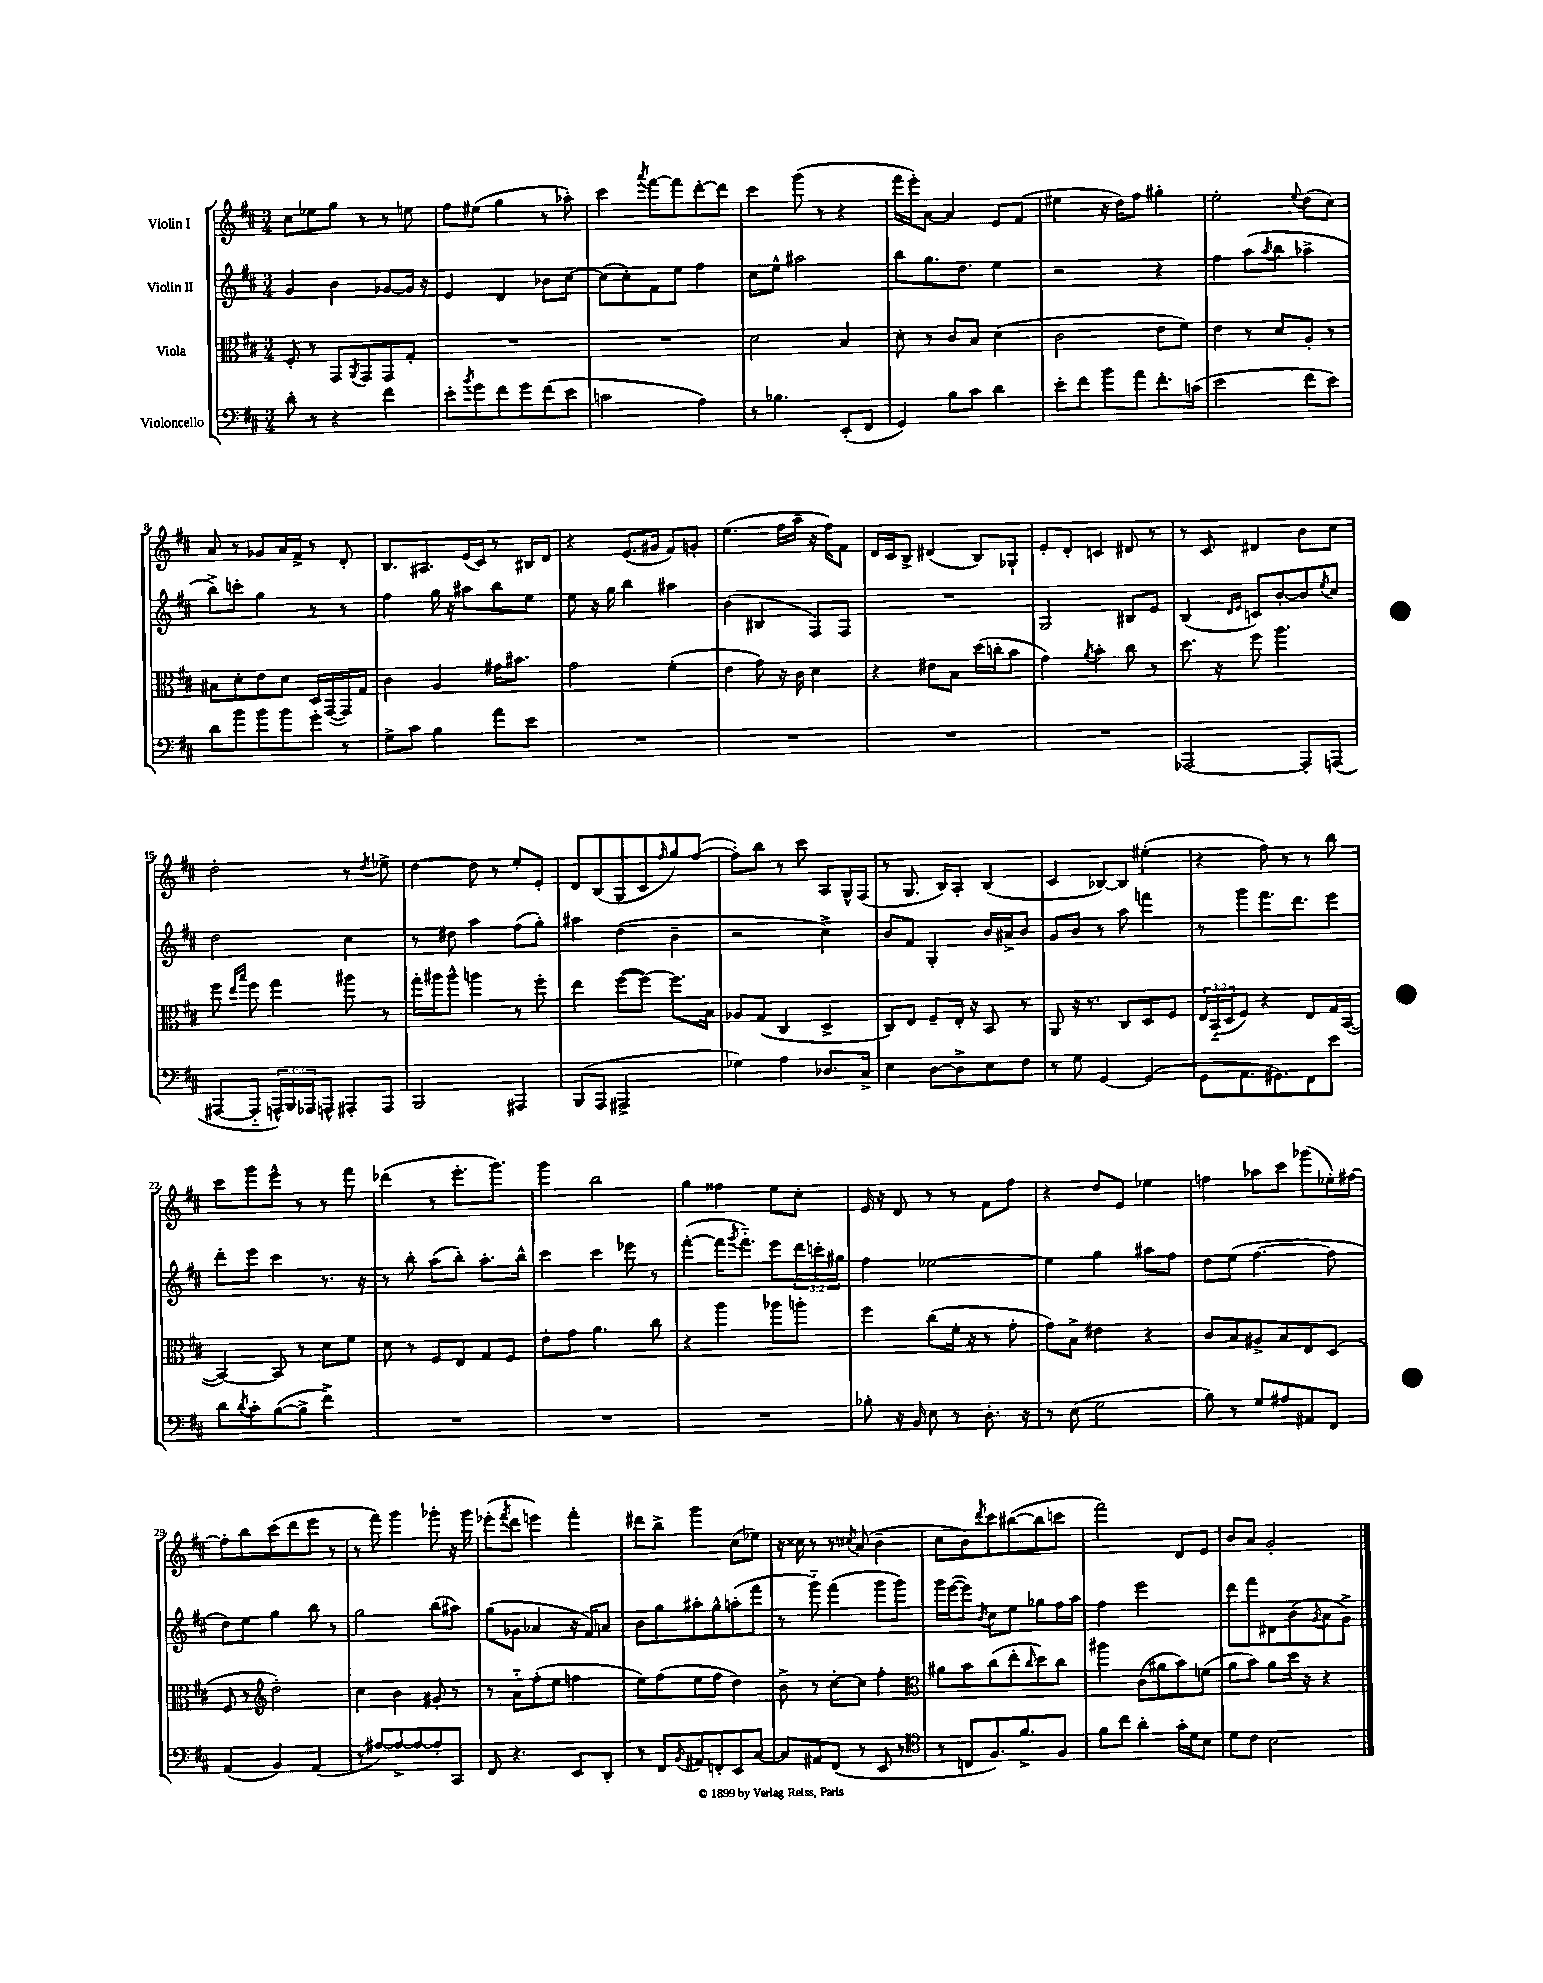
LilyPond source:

<<
\new StaffGroup <<
\new Staff = "s0" \with { instrumentName = "Violin I" } {
    \clef treble \key d \major \numericTimeSignature \time 3/4
    cis''8 ees''8 g''8 r8 r8 e''8 |
    fis''8 eis''8( g''4 r8 aes''8-.) |
    cis'''4 \acciaccatura { a'''8 } fis'''8~ fis'''8 d'''8~-. d'''8 |
    cis'''4 g'''8( r8 r4 |
    fis'''16 e'''16-.) a'8~ a'4 e'8 fis'8( |
    eis''4 r16 d''16) fis''8 gis''4-. |
    e''2-. \appoggiatura { e''8 } d''8( cis''8) |
    a'8 r8 ges'8 a'16 fis'16-> r8 d'8-. |
    b8. ais8. e'16( cis'16) r8 bis16 d'16 |
    r4 e'8.( gis'16 fis'8) g'8-. |
    e''4.( fis''16 a''16-- r16 fis''16) fis'8 |
    d'16 cis'16 b8-> dis'4( b8) ges8-! |
    e'8-. d'8-. c'4 dis'8 r8 |
    r8 cis'8 dis'4 b'8 cis''8 |
    d''2-. r8 \acciaccatura { d''8 } ees''8-> |
    d''4~ d''8 r8 e''8-. e'8-. |
    d'8 b8( g8 cis'8 \grace { fis''16 } g''8) fis''8~( |
    fis''8-.) b''8 r8 cis'''8 a8 g16-^ fis16( |
    r8 g8. b16) a8-. b4( |
    cis'4 bes8~) bes8 eis''4-.( |
    r4 fis''8) r8 r8 b''8 |
    cis'''8 g'''8 e'''8-^ r8 r8 fis'''8 |
    des'''4( r8 e'''8.-. g'''8.) |
    g'''4 b''2 |
    g''4 fisis''4 e''8 cis''8-. |
    e'16 r16 d'8 r8 r8 fis'8 fis''8 |
    r4 d''8 e'8 ees''4 |
    f''4 aes''8 cis'''8 ges'''8( ees''16-.) fis''16~ |
    fis''8-. b''8 cis'''8( d'''8 e'''8 r8 |
    r8 fis'''8) g'''4 ges'''8-. r16 ges'''16 |
    ees'''8-.( \acciaccatura { fis'''8 } d'''8 e'''4) fis'''4-. |
    dis'''8 b''8-> g'''4 cis''8( ees''8) |
    r16 cisis''16 r8 r8 \acciaccatura { cis''8 } a'8( b'4-- |
    cis''8 b'8) \acciaccatura { d'''8 } cis'''8 bis''8~( bis''8 c'''8 |
    fis'''2) d'8 e'8 |
    b'8 a'8 g'2-. \bar "|." |
}
\new Staff = "s1" \with { instrumentName = "Violin II" } {
    \clef treble \key d \major \numericTimeSignature \time 3/4 \override Staff.TupletNumber.text = #tuplet-number::calc-fraction-text
    g'4 b'4 ges'8~ ges'16 r16 |
    e'4 d'4 bes'8 cis''8~ |
    cis''8( cis''8-.) fis'8 e''8 fis''4 |
    cis''8 e''8-^ ais''2 |
    b''8 g''8. d''8. e''4 |
    r2 r4 |
    fis''4 a''8( \acciaccatura { a''8 } b''8 aes''4-> |
    b''8->) c'''8-. g''4 r8 r8 |
    fis''4 g''16 r16 ais''8 b''8 e''8 |
    e''8 r16 g''16 b''4 ais''4 |
    b'4( bis4 fis8) fis8 |
    R2. |
    g2 bis8 e'8 |
    b4( \grace { d'16 e'16 } c'8) b'8~-. b'8 \acciaccatura { e''8 } cis''8 |
    d''2 cis''4 |
    r8 dis''8 a''4 fis''8( g''8-.) |
    ais''4 d''4( b'4-- |
    r2 cis''4->) |
    b'8 fis'8 g4-. b'16 ais'16-> b'8 |
    g'8 b'8 r8 a''8 f'''4 |
    r8 g'''8 fis'''8. d'''8. e'''8 |
    d'''8-. e'''8 cis'''4 r8. r16 |
    r8 b''8-. a''8( b''8-.) a''8.-. b''16-^ |
    cis'''4 cis'''4 ees'''8 r8 |
    fis'''4~-.( fis'''16 \acciaccatura { g'''8 } fis'''8.-_) e'''8 \tuplet 3/2 { d'''16 c'''16-. gis''16 } |
    fis''4 ees''2~ |
    ees''4 g''4 ais''8 fis''8 |
    d''8 e''8( fis''4.~ fis''8 |
    d''8) e''8 g''4 b''8 r8 |
    g''2 b''8( ais''8) |
    g''8( ges'8 aes'4 r16 fis'16) a'8 |
    b'8 g''8 ais''8-. g''8-^ a''8-.( fis'''8 |
    r8 g'''8-_) fis'''4( g'''8 g'''8) |
    g'''16 e'''16~( e'''8) \acciaccatura { b'8 } cis''8 e''8 ges''8 fis''16 a''16 |
    fis''4 e'''2 |
    d'''8 fis'''8 dis'8 b'8( \acciaccatura { g'8 } a'8 g'8->) \bar "|." |
}
\new Staff = "s2" \with { instrumentName = "Viola" } {
    \clef alto \key d \major \numericTimeSignature \time 3/4 \override Staff.TupletNumber.text = #tuplet-number::calc-fraction-text
    fis8-. r8 g,8 \acciaccatura { a,8 } g,8 g,8 g8-. |
    R2. |
    R2. |
    d'2 b4 |
    d'8-. r8 cis'8 b8 d'4( |
    cis'2 e'8 fis'8) |
    e'4 r8 d'8 a8-. r8 |
    bis8 d'8-. e'8 d'8 d16 g,16~( g,16) g16 |
    cis'4 a4 gis'16 bis'8. |
    g'2 fis'4-.( |
    e'4 g'8) r16 cis'16 d'4 |
    r4 eis'8 b8 d''16( c''16-. b'8 |
    g'4) \acciaccatura { a'8 } b'4-. cis''8 r8 |
    d''8. r16 fis''8 a''4. |
    fis''8 \grace { e''16 b''16 } fis''8 g''4 ais''8 r8 |
    g''16-. ais''16 ais''8-^ a''4 r8 fis''8-. |
    e''4 fis''8~( fis''8~) fis''8. b16 |
    aes8 g8( cis4 d4-> |
    cis8) e8 fis8-- e16-. r16 b,8 r8 |
    a,8 r16 r8. cis8 d8 fis8 |
    \tuplet 3/2 { e16 b,16-_( d16 } fis8) r4 e8 g16 b,16~( |
    b,4~) b,8 r8 d'8 fis'8 |
    d'8 r8 fis8 e8 g8 fis8 |
    e'8-. g'8 a'4. cis''8 |
    r4 a''4 aes''8 a''8-. |
    fis''4 cis''8( fis'16-. r16 r8 g'8-. |
    g'8) b8-> eis'4 r4 |
    cis'8 b8 ais8-> b8 e8 d8( |
    fis8 r8 \clef treble d''2-.) |
    cis''4 b'4 gis'8-. r8 |
    r8 a'8-_ fis''8-.( e''8 f''4 |
    e''8) fis''8( e''8 fis''8 d''4) |
    b'8-> r8 cis''8~-. cis''8 fis''4-. |
    \clef alto ais'8 b'8 cis''8( e''8-. \grace { cis''16 } d''8) cis''8 |
    ais''4 cis'8( ais'8 b'8) f'8( |
    a'8 b'8) a'8 d''16 r16 r4 \bar "|." |
}
\new Staff = "s3" \with { instrumentName = "Violoncello" } {
    \clef bass \key d \major \numericTimeSignature \time 3/4 \override Staff.TupletNumber.text = #tuplet-number::calc-fraction-text
    d'8-. r8 r4 fis'4 |
    e'8-. \acciaccatura { b'8 } g'8 fis'8 g'8 fis'8( e'8 |
    c'2 a4) |
    r8 bes4. e,8-.( fis,8 |
    g,4) b8 cis'8 d'4 |
    e'8-. fis'8 b'8 a'8 fis'8.-. c'16( |
    e'2 fis'8 e'8) |
    d'8 b'8 b'8 b'8 g'8-. r8 |
    g8-> cis'8 b4 a'8 e'8 |
    R2. |
    R2. |
    R2. |
    R2. |
    aes,,2~ aes,,8-. a,,8( |
    ais,,8~ ais,,8-_ \tuplet 3/2 { a,,16-^) b,,16 aes,,16 } a,,8-^ ais,,8-. ais,,8 |
    b,,2 ais,,4 |
    b,,8( a,,8 ais,,2-> |
    ges4) a4 des8. cis16-> |
    e4 d8~ d8-> e8 fis8 |
    r8 g8 g,4~ g,4( |
    g,8 a,8. gis,8.) fis,8 e'8 |
    d'8 \acciaccatura { d'8 } cis'8-. b8~( b8-> fis'4->) |
    R2. |
    R2. |
    R2. |
    bes8-. r16 b,16 e8 r8 d8.-. r16 |
    r8 e8( g2 |
    b8) r8 g8 ais8 ais,8 fis,8 |
    a,4( b,4) a,4( |
    r8 ais8~) ais8~-> ais8~ ais8-. cis,8 |
    fis,8 r4. e,8 d,8-. |
    r8 fis,8 \acciaccatura { b,8 } ais,8 f,8-. e,8 cis8~ |
    cis8 ais,8 fis,8( r8 e,8 r8 |
    \clef tenor r8 c8 fis8.) fis'8.-> fis8 |
    fis'8 cis''8 a'4-. g'16-. d'16 b8 |
    d'8 cis'8 b2 \bar "|." |
}
>>
>>
